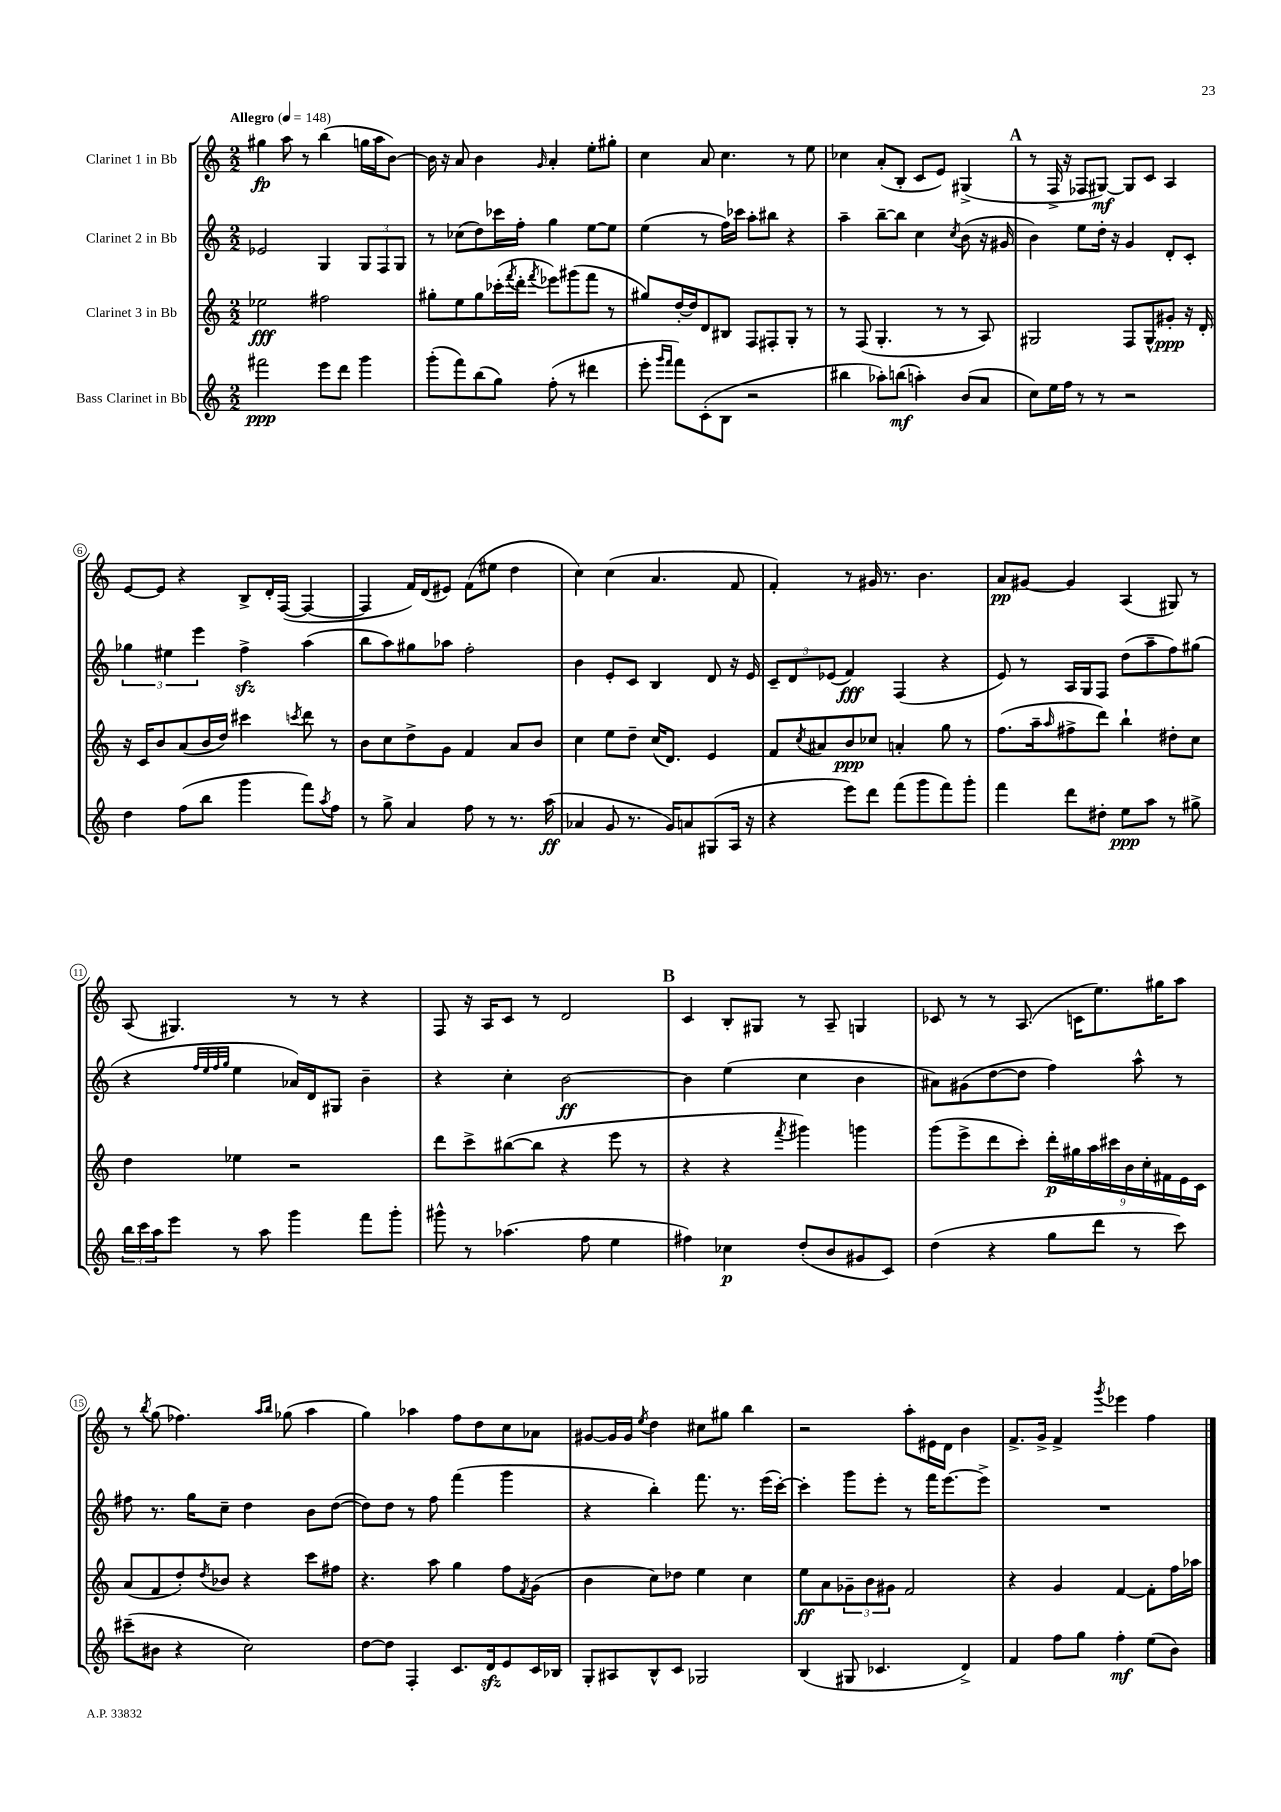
<<
\new StaffGroup <<
\new Staff = "s0" \with { instrumentName = "Clarinet 1 in Bb" } {
    \clef treble \key c \major \numericTimeSignature \time 2/2 \tempo "Allegro" 4 = 148
    gis''4\fp a''8 r8 b''4( g''16 a''16 b'8~) |
    b'16 r16 a'8 b'4 \grace { g'16 } a'4-. e''8-. gis''8-. |
    c''4 a'8 c''4. r8 e''8 |
    ces''4 a'8-.( b8-. c'8 e'8) gis4->( |
    \mark \markup { \bold "A" } r8 f16-> r16 fes8 gis8~\mf) gis8 c'8 a4 |
    e'8~ e'8 r4 b8-> d'16-. f16~( f4~ |
    f4 f'16) d'16( eis'8) f'8( eis''8 d''4 |
    c''4) c''4( a'4. f'8 |
    f'4-.) r8 gis'16 r8. b'4. |
    a'8\pp gis'8~ gis'4 a4( gis8) r8 |
    a8( gis4.) r8 r8 r4 |
    f8 r16 a16 c'8 r8 d'2 |
    \mark \markup { \bold "B" } c'4 b8-. gis8 r8 a8-- g4 |
    ces'8 r8 r8 a8.( c'16 e''8.) gis''16 a''8 |
    r8 \acciaccatura { b''8 } g''8( fes''4.) \grace { a''16 b''16 } ges''8( a''4 |
    g''4) aes''4 f''8 d''8 c''8 aes'8 |
    gis'8~ gis'16 gis'16 \acciaccatura { e''8 } d''4 cis''8 gis''8 b''4 |
    r2 a''8-. eis'16 d'16 b'4 |
    f'8.-> g'16-> f'4-> \acciaccatura { g'''8 } ees'''4 f''4 \bar "|." |
}
\new Staff = "s1" \with { instrumentName = "Clarinet 2 in Bb" } {
    \clef treble \key c \major \numericTimeSignature \time 2/2
    ees'2 g4 \tuplet 3/2 { g8 f8 g8 } |
    r8 ces''8( d''8) ces'''16 f''16-. g''4 e''8~ e''8 |
    e''4( r8 f''16) ces'''16 a''8-. bis''8 r4 |
    a''4-- b''8~-- b''8 c''4 \acciaccatura { c''8 } b'8( r16 gis'16 |
    \mark \markup { \bold "A" } b'4) e''8 d''16-. r16 g'4 d'8-. c'8-. |
    \tuplet 3/2 { ges''4 eis''4 e'''4 } f''4->\sfz a''4( |
    b''8 a''8) gis''8 aes''8 f''2-. |
    b'4 e'8-. c'8 b4 d'8 r16 e'16 |
    \tuplet 3/2 { c'8-- d'8 ees'8( } f'4\fff) f4( r4 |
    e'8) r8 a16 g16 f8 d''8( a''8-- f''8) gis''8( |
    r4 \grace { f''32 e''32 f''32 g''32 } e''4 aes'16) d'16 gis8 b'4-- |
    r4 c''4-. b'2~\ff |
    \mark \markup { \bold "B" } b'4 e''4( c''4 b'4 |
    ais'8) gis'8( d''8~ d''8 f''4) a''8-^ r8 |
    fis''8 r8. g''16 c''8-- d''4 b'8 d''8~( |
    d''8) d''8 r8 f''8 f'''4( g'''4 |
    r4 b''4-.) f'''8. r8. e'''16( c'''16~-.) |
    c'''4-. g'''8 e'''8-. r8 f'''16 e'''8.~ e'''8-> |
    R1 \bar "|." |
}
\new Staff = "s2" \with { instrumentName = "Clarinet 3 in Bb" } {
    \clef treble \key c \major \numericTimeSignature \time 2/2
    ees''2\fff fis''2 |
    gis''8-. e''8 gis''8 ces'''16-.( \acciaccatura { f'''8 } d'''16-. \acciaccatura { f'''8 } ees'''8) gis'''8( f'''8 r8 |
    gis''8) d''16~-. d''16 d'8 bis8 f8 fis8-. g8-. r8 |
    r8 f8( g4.-. r8 r8 a8) |
    \mark \markup { \bold "A" } gis2 f8 gis8-^ gis'8-.\ppp r16 d'16-. |
    r16 c'16 b'8 a'8( b'16 d''16) cis'''4 \acciaccatura { c'''8 } d'''8 r8 |
    b'8 c''8 d''8-> g'8 f'4 a'8 b'8 |
    c''4 e''8 d''8-- c''16( d'8.) e'4 |
    f'8 \acciaccatura { c''8 } ais'8 b'8\ppp ces''8 a'4-. g''8 r8 |
    f''8.( a''16-- \grace { a''16 } fis''8-> d'''8) b''4-! dis''8-. c''8 |
    d''4 ees''4 r2 |
    d'''8 c'''8-> bis''8~( bis''8 r4 e'''8 r8 |
    \mark \markup { \bold "B" } r4 r4 \acciaccatura { f'''8 } gis'''4) g'''4 |
    g'''8( e'''8-> d'''8 c'''8-.) \tuplet 9/8 { d'''16-.\p gis''16 a''16 cis'''16 b'16 c''16-. fis'16 e'16 c'16 } |
    a'8( f'8 d''8-.) \acciaccatura { d''8 } bes'8 r4 c'''8 fis''8 |
    r4. a''8 g''4 f''8 \acciaccatura { f'8 } g'8( |
    b'4 c''8) des''8 e''4 c''4 |
    e''8\ff a'8 \tuplet 3/2 { ges'8-- b'8 gis'8 } f'2 |
    r4 g'4 f'4~ f'8-. f''16 aes''16 \bar "|." |
}
\new Staff = "s3" \with { instrumentName = "Bass Clarinet in Bb" } {
    \clef treble \key c \major \numericTimeSignature \time 2/2
    fis'''2\ppp e'''8 d'''8 g'''4 |
    g'''8-.( f'''8) b''8( g''8) f''8-.( r8 dis'''4 |
    e'''8-. \grace { g'''16 f'''16 } f'''8) c'8-.( b8 r2 |
    bis''4 aes''8-.) b''8\mf( a''4-.) b'8( a'8 |
    \mark \markup { \bold "A" } c''8) e''16 f''16 r8 r8 r2 |
    d''4 f''8( b''8 g'''4 f'''8) \acciaccatura { a''8 } f''8 |
    r8 g''8-> a'4 f''8 r8 r8. a''16\ff( |
    aes'4 g'8 r8. g'16) a'8 gis8( a16 r16 |
    r4 e'''8) d'''8 f'''8( g'''8 f'''8) g'''8-. |
    f'''4 d'''8 dis''8-. e''8\ppp a''8 r8 gis''8-> |
    \tuplet 3/2 { b''16 c'''16 a''16 } e'''8 r8 a''8 g'''4 f'''8 g'''8-. |
    gis'''8-^ r8 aes''4.( f''8 e''4 |
    \mark \markup { \bold "B" } fis''4) ces''4\p d''8-.( b'8 gis'8 c'8) |
    d''4( r4 g''8 d'''8 r8 c'''8) |
    cis'''8--( bis'8 r4 c''2) |
    d''8~ d''8 f4-. c'8. d'16\sfz e'8 c'16 bes16 |
    g8-. ais8 b8-^ c'8 ges2 |
    b4( gis8 ces'4. d'4->) |
    f'4 f''8 g''8 f''4-.\mf e''8( b'8) \bar "|." |
}
>>
>>
\layout { \context { \Score \override BarNumber.stencil = #(make-stencil-circler 0.1 0.3 ly:text-interface::print) } }
